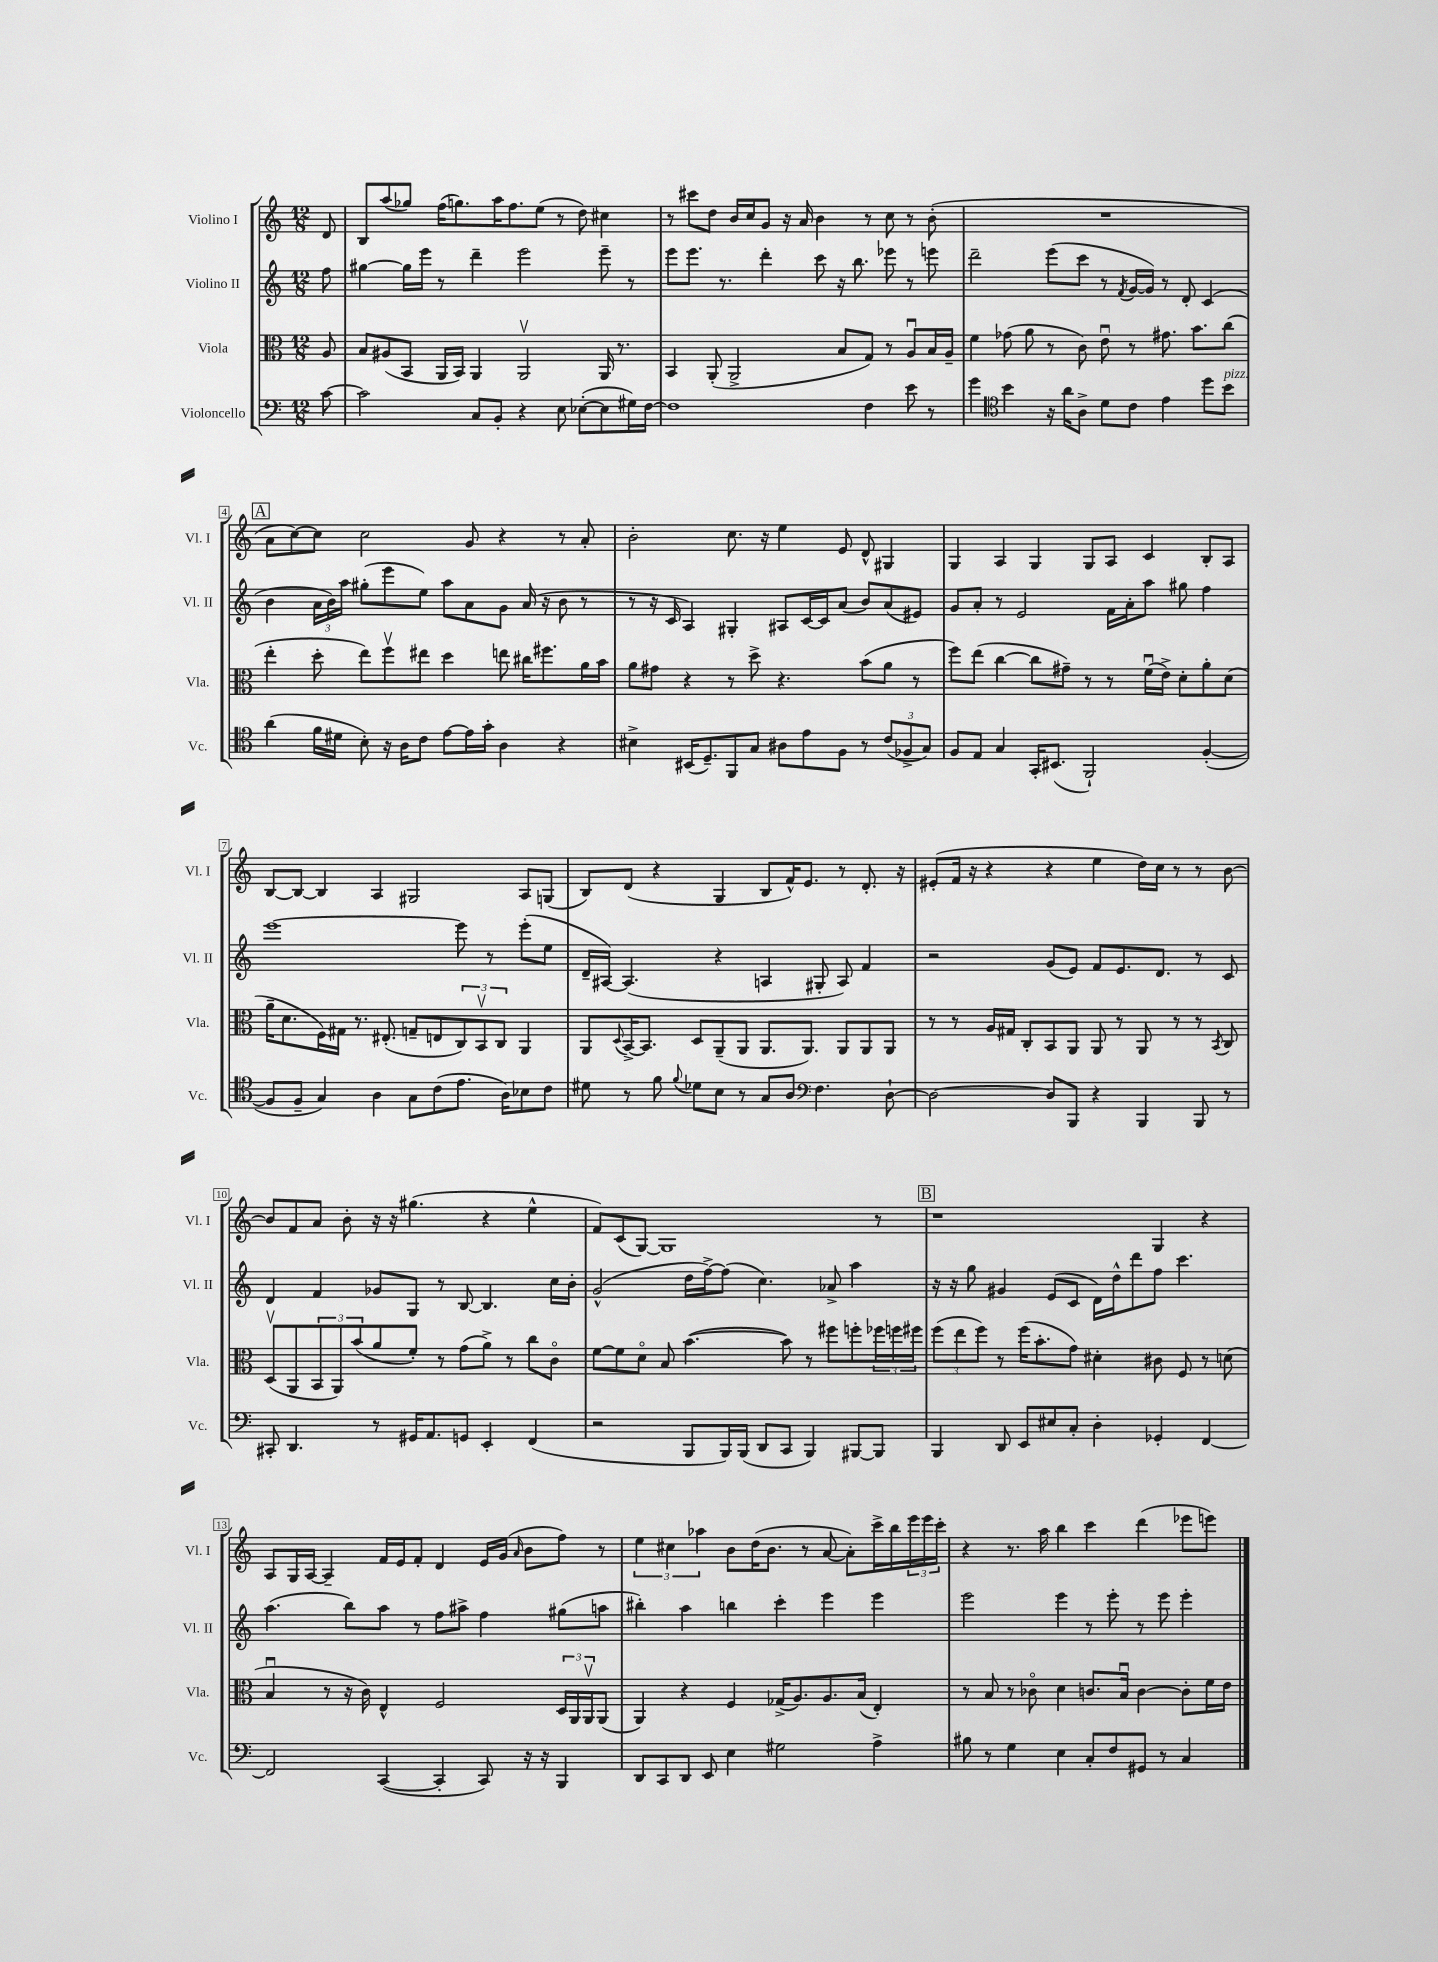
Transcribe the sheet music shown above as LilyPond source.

<<
\new StaffGroup <<
\new Staff = "s0" \with { instrumentName = "Violino I" shortInstrumentName = "Vl. I" } {
    \clef treble \key c \major \numericTimeSignature \time 12/8 \partial 8
    d'8 |
    b8 a''8( ges''8) f''16( g''8.) a''16 f''8. e''8( r8 d''8) cis''4 |
    r8 cis'''8 d''8 b'16 c''16 g'8 r16 a'16 b'4 r8 c''8 r8 b'8-.( |
    R1. |
    \mark \markup { \box "A" } a'8 c''8~) c''8 c''2 g'8 r4 r8 a'8-. |
    b'2-. c''8. r16 e''4 e'8 d'8-^ gis4 |
    g4 a4 g4 g8 a8 c'4 b8-. a8 |
    b8~ b8~ b4 a4 gis2 a8 g8( |
    b8) d'8( r4 g4 b8 f'16-^) e'8. r8 d'8.-. r16 |
    eis'8-.( f'16 r16 r4 r4 e''4 d''16) c''16 r8 r8 b'8~ |
    b'8 f'8 a'8 b'8-. r16 r16 gis''4.( r4 e''4-^ |
    f'8) c'8( g8~) g1 r8 |
    \mark \markup { \box "B" } r1 g4 r4 |
    a8 g16 a16~ a4-- f'16 e'16 f'8-. d'4 e'16 g'16( \grace { a'16 } b'8 f''8) r8 |
    \tuplet 3/2 { e''4 cis''4 aes''4 } b'8 d''16( b'8. r8 a'8~ a'8-.) c'''16-> b''16 \tuplet 3/2 { e'''16 e'''16 c'''16-. } |
    r4 r8. a''16 b''4 c'''4 d'''4( ees'''8 e'''8) \bar "|." |
}
\new Staff = "s1" \with { instrumentName = "Violino II" shortInstrumentName = "Vl. II" } {
    \clef treble \key c \major \numericTimeSignature \time 12/8 \partial 8
    f''8 |
    gis''4~ gis''16 e'''16 r8 d'''4-- e'''2 e'''8-- r8 |
    e'''8 e'''8. r8. d'''4-. c'''8 r16 b''8. ees'''8 r8 e'''8 |
    d'''2-- e'''8( c'''8 r8 \acciaccatura { f'8 } g'16~ g'16) r8 d'8-. c'4( |
    \mark \markup { \box "A" } b'4 \tuplet 3/2 { a'16 b'16) a''16 } gis''8-.( e'''8 e''8) a''8 a'8 g'8 a'16( r16 b'8 r8 |
    r8 r16 c'16 a4) gis4-. ais8 c'16~ c'16 a'8( b'8) a'8( eis'8) |
    g'8 a'8-. r8 e'2 f'16 a'16-. a''8 gis''8 f''4 |
    e'''1~ e'''8 r8 e'''8-.( e''8 |
    d'16-- ais16~) ais4.( r4 a4 gis8-. a8) f'4 |
    r2 g'8( e'8) f'8 e'8. d'8. r8 c'8 |
    d'4 f'4 ges'8 g8 r8 b8~ b4. c''16 b'16-. |
    g'2-^( d''16 f''16~->) f''8( c''4.) aes'8-> a''4 |
    \mark \markup { \box "B" } r16 r16 g''8 gis'4 e'8( c'8 d'16) d''16-^ d'''8 f''8 c'''4. |
    a''4.( b''8) a''8 r8 f''8 ais''8-> f''4 gis''8( a''8 |
    bis''4-.) a''4 b''4 c'''4-. e'''4 e'''4 |
    e'''2 e'''4 r8 e'''8-. r8 e'''8 e'''4-. \bar "|." |
}
\new Staff = "s2" \with { instrumentName = "Viola" shortInstrumentName = "Vla." } {
    \clef alto \key c \major \numericTimeSignature \time 12/8 \partial 8
    a8 |
    b8 ais8( b,8 a,16 b,16) a,4 a,2\upbow a,16 r8. |
    b,4 a,8-.( a,2-> b8 g8) r8 a8\downbow b16 a16-- |
    f'4 ges'8( a'8 r8 c'8) e'8\downbow r8 gis'8. b'8. c''8( |
    \mark \markup { \box "A" } e''4-. d''8-. e''8) f''8\upbow eis''8 d''4 e''8 cis''16 fis''8. a'16 b'16 |
    a'8 gis'8 r4 r8 d''8-> r4. b'8( a'8 r8 |
    f''8) e''8( c''4~ c''8 gis'8--) r8 r8 f'16\downbow( e'16->) d'8-. a'8-. d'8( |
    a'16-- d'8. f16) gis16 r8. eis8.-.( g8-- e8 \tuplet 3/2 { c8) b,8\upbow c8 } a,4 |
    a,8 \appoggiatura { d8 } b,16~-> b,8. d8 a,8--( a,8 a,8. a,8.) a,8 a,8 a,8 |
    r8 r8 a16 gis16 c8-. b,8 a,8 a,8 r8 a,8 r8 r8 \acciaccatura { b,8 } c8 |
    d8\upbow( a,8 \tuplet 3/2 { b,8 a,8) b'8( } a'8 f'8-.) r8 g'8( a'8->) r8 c''8 c'8\flageolet |
    f'8~ f'8 d'8\flageolet b8 b'4.~( b'8) r8 fis''8 f''8-. \tuplet 3/2 { fes''16 f''16 fis''16 } |
    \mark \markup { \box "B" } \tuplet 3/2 { f''8( e''8 f''8) } r8 f''16( b'8.-. g'8) dis'4-. cis'8 f8 r8 d'8( |
    b4\downbow r8 r16 c'16) e4-^ f2 \tuplet 3/2 { d16 a,16 a,16\upbow } a,8( |
    a,4) r4 f4 ges16->( a8.) a8. b16( e4-.) |
    r8 b8 r8 ces'8\flageolet d'4 c'8. b16\downbow c'4~ c'8-. f'16 e'16 \bar "|." |
}
\new Staff = "s3" \with { instrumentName = "Violoncello" shortInstrumentName = "Vc." } {
    \clef bass \key c \major \numericTimeSignature \time 12/8 \partial 8
    c'8~ |
    c'2 c8 b,8-. r4 e8 ees8~-.( ees8 gis16) f16~ |
    f1 f4 e'8 r8 |
    g'4 \clef tenor b'4 r16 a'16 a8-> d'8 c'8 e'4 d''8 b'8^\markup { \italic "pizz." } |
    \mark \markup { \box "A" } a'4( f'16 dis'16 b8-.) r16 a16 c'8 e'8~ e'16 g'16-. a4 r4 |
    bis4-> bis,16( d8.--) f,8 g8 ais8 e'8 f8 r8 \tuplet 3/2 { c'8( fes8-> g8) } |
    f8 e8 g4 g,16-. bis,8.( f,2-!) f4~-.( |
    f8 f8-- g4) a4 g8 c'8( e'8. a16) bes8 c'8 |
    dis'8 r8 f'8 \appoggiatura { f'8 } des'8 b8 r8 g8 a8 \clef bass f4. d8~-! |
    d2~ d8 b,,8 r4 b,,4 b,,8 r8 |
    cis,8-. d,4. r8 gis,16 a,8. g,8 e,4-. f,4( |
    r2 b,,8 b,,16) b,,16( d,8 c,8 b,,4) bis,,8~ bis,,8 |
    \mark \markup { \box "B" } b,,4 d,8 e,8 eis8 c8-. d4-. ges,4-. f,4~ |
    f,2 c,4~( c,4-. c,8) r16 r16 b,,4 |
    d,8 c,8 d,8 e,8 e4 gis2 a4-> |
    bis8 r8 g4 e4 c8-. f8 gis,8 r8 c4 \bar "|." |
}
>>
>>
\layout { \context { \Score \override BarNumber.stencil = #(make-stencil-boxer 0.1 0.3 ly:text-interface::print) } }
